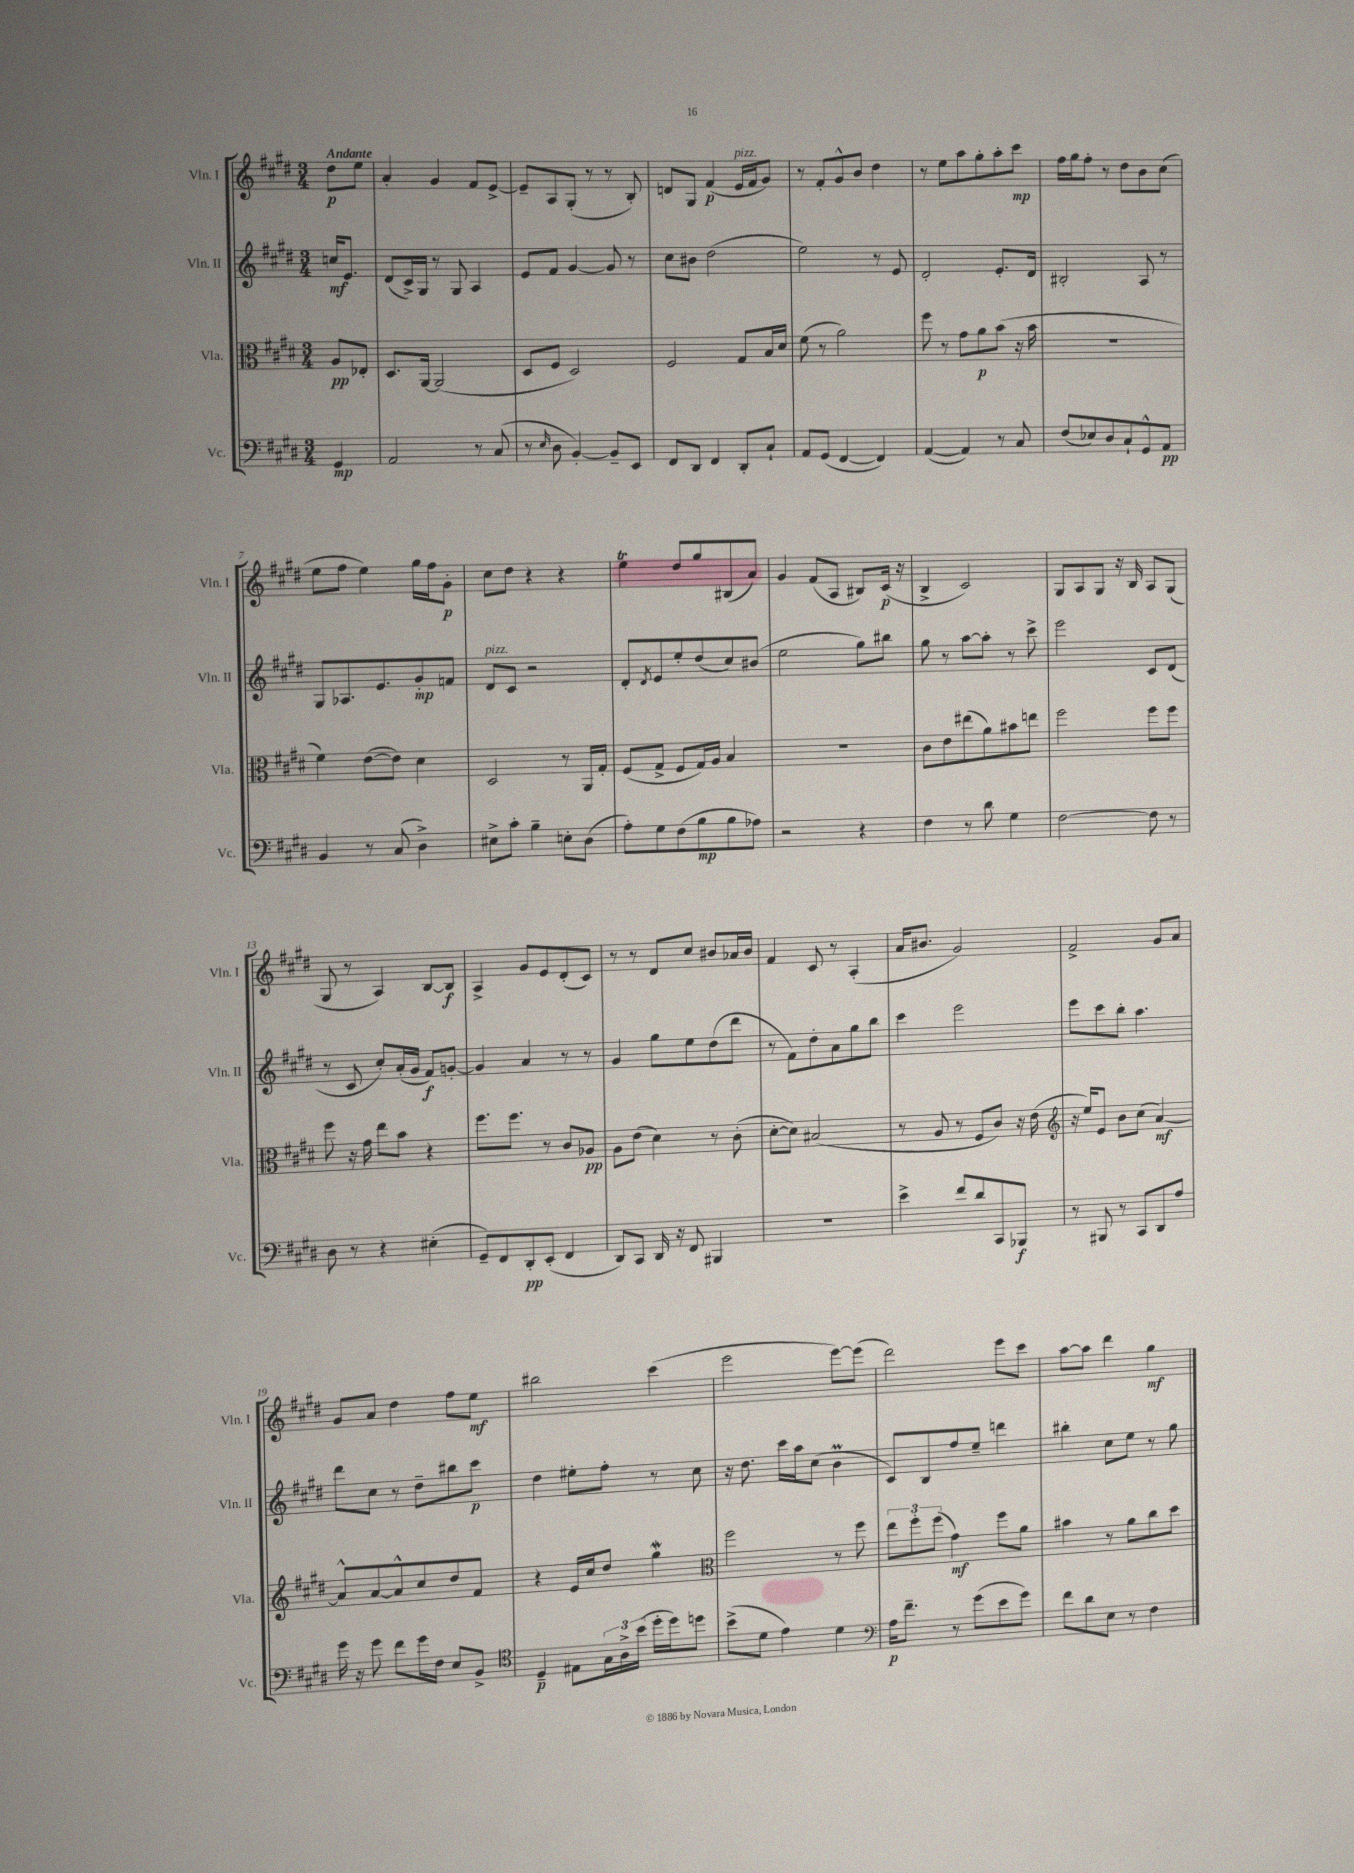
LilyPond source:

<<
\new StaffGroup <<
\new Staff = "s0" \with { instrumentName = "Vln. I" shortInstrumentName = "Vln. I" } {
    \clef treble \key e \major \numericTimeSignature \time 3/4 \partial 4 \tempo "Andante"
    dis''8\p e''8 |
    a'4-. gis'4 fis'8 e'8~-> |
    e'8-- a8 gis8-.( r8 r8 b8-.) |
    d'8 gis8 fis'4\p( e'16^\markup { \italic "pizz." } fis'16 gis'8) |
    r8 fis'8-. gis'8-^ b'8 dis''4 |
    r8 e''8 a''8 gis''8-. a''8-. cis'''8\mp |
    fis''16 gis''16 fis''8-. r8 dis''8 b'8 cis''8( |
    e''8 fis''8 e''4) gis''16 fis''16 gis'8-.\p |
    cis''8 dis''8 r4 r4 |
    e''4\trill dis''8 gis''8 bis8( a'8) |
    gis'4 fis'8( a8 bis8) cis'16\p( r16 |
    b4-> cis'2) |
    gis8 a8 gis8 r16 b16 a8 gis8( |
    gis8 r8 a4) b8~ b8\f |
    a4-> gis'8 e'8 dis'8-.( cis'8) |
    r8 r8 dis'8 cis''8 bis'8 aes'16 bis'16 |
    fis'4 cis'8 r8 a4-.( |
    a'16 bis'8. gis'2) |
    fis'2-> gis'8 a'8 |
    gis'8 a'8 dis''4 fis''8 e''8\mf |
    bis''2 cis'''4( |
    e'''2 e'''8~) e'''8( |
    dis'''2) e'''8 cis'''8 |
    a''8~ a''8 dis'''4 gis''4\mf \bar "|." |
}
\new Staff = "s1" \with { instrumentName = "Vln. II" shortInstrumentName = "Vln. II" } {
    \clef treble \key e \major \numericTimeSignature \time 3/4 \partial 4
    c''16\mf e'8. |
    dis'8( cis'16->) gis16 r8 gis8 a4 |
    e'8 fis'8 gis'4~ gis'8 r8 |
    cis''8 bis'8 dis''2( |
    e''2) r8 e'8 |
    dis'2-. e'8.-. dis'16 |
    bis2-. a8 r8 |
    gis8 aes8. e'8. gis'8-.\mp f'8 |
    dis'8^\markup { \italic "pizz." } cis'8 r2 |
    dis'8-. \acciaccatura { dis'8 } e'8 e''8-. dis''8( cis''8) bis'8( |
    e''2 gis''8) bis''8 |
    gis''8 r8 a''8~ a''8-. r8 cis'''8-> |
    e'''2 cis'8 dis'8( |
    r8 cis'8 cis''8-.) a'16-.( gis'16 fis'8\f) g'8~-. |
    g'4 a'4 r8 r8 |
    gis'4 gis''8 e''8 dis''8( dis'''8 |
    r8 fis'8) dis''8-. a'8 gis''8 b''8 |
    cis'''4 e'''2 |
    e'''8 cis'''8 b''8-. a''4. |
    dis'''8 cis''8 r8 dis''8-- bis''8 cis'''8\p |
    dis''4 eis''8-. fis''8-. r8 cis''8 |
    r16 dis''8. cis'''16 a''16 cis''8( b'4\prall |
    cis'8) b8 fis''8 e''8-- d'''4 |
    bis''4-. cis''8 e''8 r8 gis''8 \bar "|." |
}
\new Staff = "s2" \with { instrumentName = "Vla." shortInstrumentName = "Vla." } {
    \clef alto \key e \major \numericTimeSignature \time 3/4 \partial 4
    a8\pp ees8-. |
    dis8. a,16~ a,2( |
    dis8 fis8 dis2) |
    fis2 gis8 b16 dis'16 |
    fis'8( r8 a'2) |
    fis''8 r8 gis'8 a'8\p b'8( r16 b'16 |
    R2. |
    fis'4) e'8~( e'8) dis'4 |
    dis2 r8 a,16 gis16-. |
    fis8( gis8-> fis8 gis16) a16 b4 |
    R2. |
    cis'8 e'8 eis''8( a'8) bis'8 e''8 |
    fis''2 fis''8 fis''8 |
    fis''8 r16 gis'16 e''8 b'8 r4 |
    fis''8. fis''8. r8 cis'8 aes8\pp |
    a8 e'8( dis'4) r8 cis'8-.( |
    dis'8~-. dis'8) bis2( |
    r8 a8 r8 fis8 cis'8) r16 e'16( |
    \clef treble r16 e''16) e'8 b'8 cis''8( a'4~\mf) |
    a'8-^ a'8~ a'8-^ cis''8 dis''8 fis'8 |
    r4 e'16 cis''16 dis''8 gis''4\mordent |
    \clef alto fis''2 r8 fis''8 |
    \tuplet 3/2 { e''8 fis''8-. fis''8( } gis'4\mf) fis''8 a'8 |
    bis'4 r8 a'8 cis''8 dis''8 \bar "|." |
}
\new Staff = "s3" \with { instrumentName = "Vc." shortInstrumentName = "Vc." } {
    \clef bass \key e \major \numericTimeSignature \time 3/4 \partial 4
    gis,4\mp |
    a,2 r8 cis8( |
    r8 \grace { e16 } dis8 b,4~-.) b,8-- e,8 |
    fis,8 dis,8 fis,4 dis,8-. cis8-! |
    a,8 gis,8( fis,4~ fis,4) |
    a,4~( a,4) r8 cis8 |
    fis8( ees8) dis8 cis8-! gis,8-^ a,8\pp |
    b,4 r8 cis8( dis4->) |
    eis8-> cis'8-. b4-- e8-. dis8( |
    a8-.) gis8 fis8( b8\mp b8 aes8) |
    r2 r4 |
    fis4 r8 dis'8 gis4 |
    fis2~ fis8 r8 |
    dis8 r8 r4 eis4-.( |
    gis,8--) fis,8 dis,8-.\pp e,8-.( fis,4 |
    dis,8) cis,8 dis,16 r16 fis,8 bis,,4 |
    R2. |
    e'4-> fis'8 dis'8 cis,8 bes,,8\f |
    r8 bis,,8 r8 cis,8 dis,8 a8 |
    gis'16 r16 gis'8 fis'8 gis'16 fis16 e8 b,8-> |
    \clef tenor dis4--\p eis8 \tuplet 3/2 { gis16 a16-> b'16( } dis''16-. dis''16) d''8 |
    b'8->( dis'8 e'4) dis'4 |
    \clef bass a16\p fis'8.-- r8 gis'8( e'8 gis'8) |
    fis'8 dis'8 e8 r8 fis4 \bar "|." |
}
>>
>>
